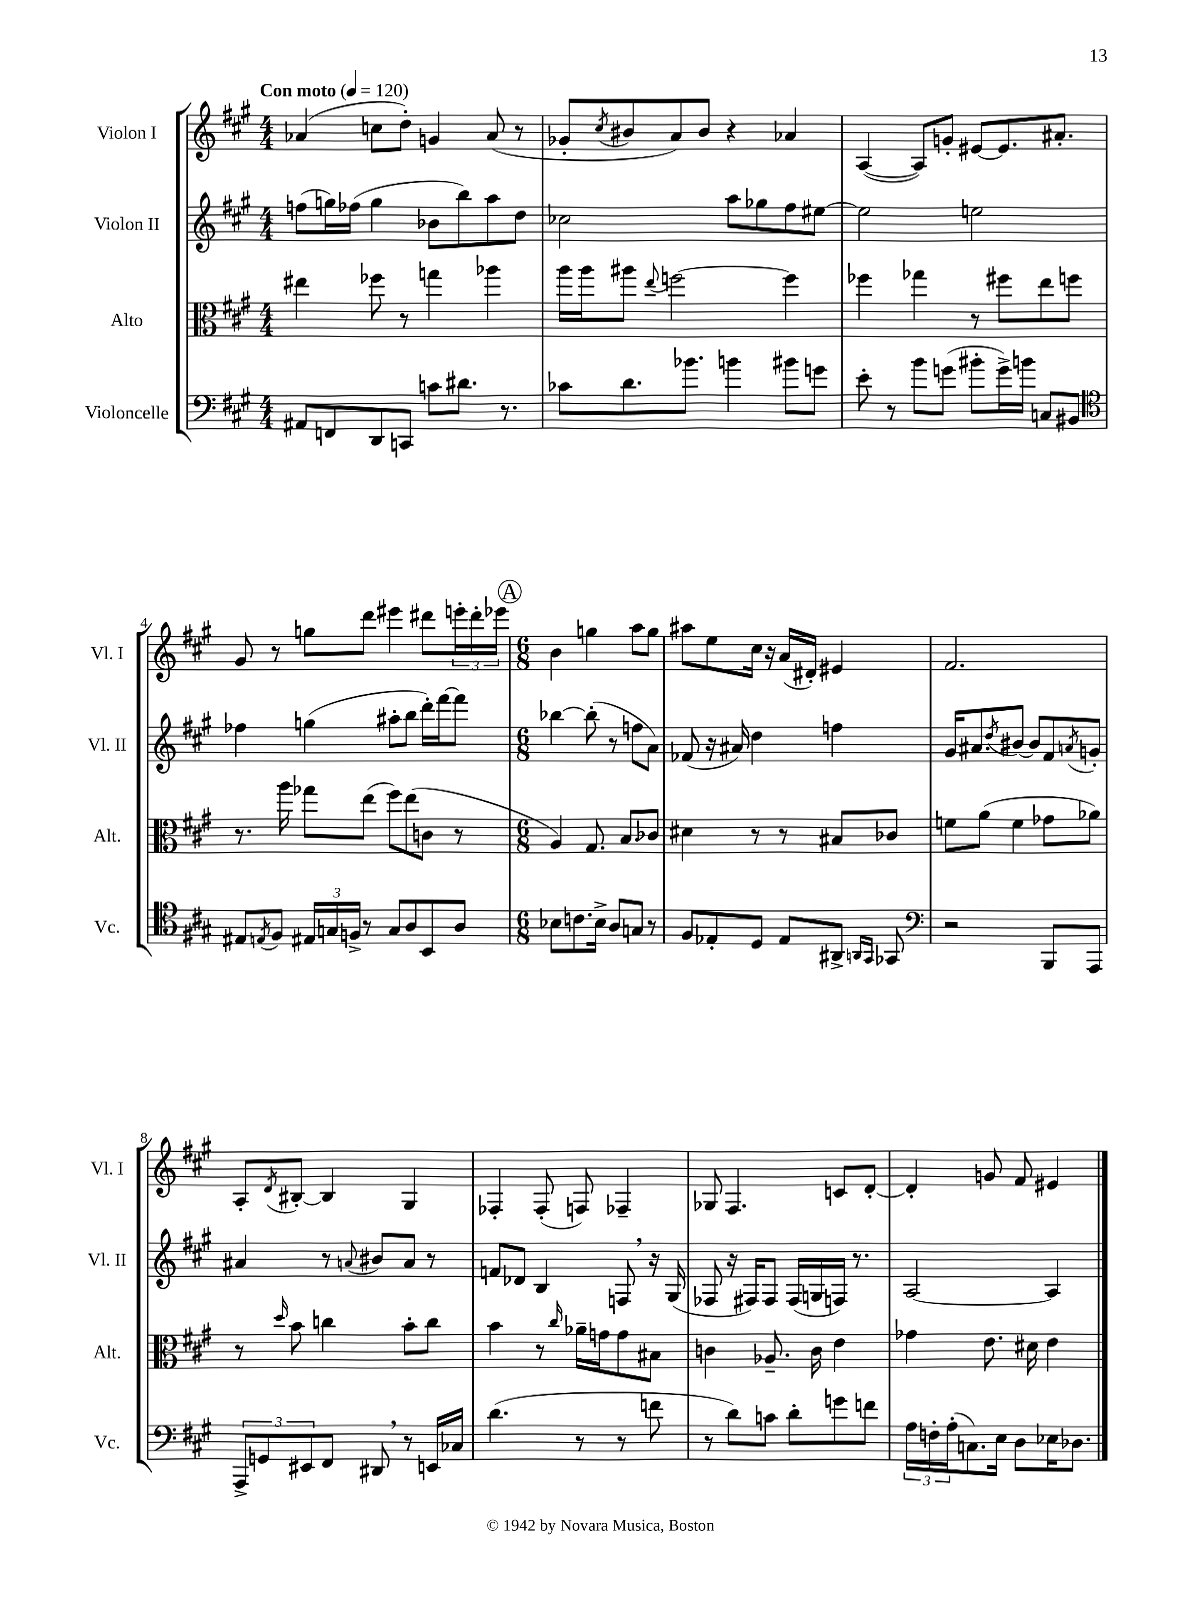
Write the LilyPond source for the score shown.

<<
\new StaffGroup <<
\new Staff = "s0" \with { instrumentName = "Violon I" shortInstrumentName = "Vl. I" } {
    \clef treble \key a \major \numericTimeSignature \time 4/4 \tempo "Con moto" 4 = 120
    aes'4( c''8 d''8-.) g'4 aes'8( r8 |
    ges'8-. \acciaccatura { cis''8 } bis'8 a'8) bis'8 r4 aes'4 |
    a4~( a8) g'8-. eis'8~ eis'8. ais'8.-. |
    gis'8 r8 g''8 d'''8 eis'''4 dis'''8 \tuplet 3/2 { e'''16-. dis'''16-. ees'''16 } |
    \mark \markup { \circle "A" } \numericTimeSignature \time 6/8 b'4 g''4 a''8 g''8 |
    ais''8 e''8 cis''16 r16 a'16( dis'16-.) eis'4 |
    fis'2. |
    a8-. \acciaccatura { d'8 } bis8~-. bis4 gis4 |
    fes4-. fes8-.( f8) fes4-- |
    ges8 fis4. c'8 d'8~-. |
    d'4-. g'8 fis'8 eis'4 \bar "|." |
}
\new Staff = "s1" \with { instrumentName = "Violon II" shortInstrumentName = "Vl. II" } {
    \clef treble \key a \major \numericTimeSignature \time 4/4
    f''8( g''16) fes''16( g''4 bes'8 b''8) a''8 d''8 |
    ces''2 a''8 ges''8 fis''8 eis''8~ |
    eis''2 e''2 |
    fes''4 g''4( ais''8-. b''8 d'''16-.) fis'''16~ fis'''8 |
    \mark \markup { \circle "A" } \numericTimeSignature \time 6/8 bes''4~ bes''8-.( r8 f''8 a'8) |
    fes'8( r16 ais'16) d''4 f''4 |
    gis'16 ais'8. \acciaccatura { d''8 } bis'8~ bis'8 fis'8 \acciaccatura { a'8 } g'8-. |
    ais'4 r8 \appoggiatura { a'8 } bis'8 a'8 r8 |
    f'8 des'8 b4 f8 \breathe r16 gis16( |
    fes8 r16 fis16) fis8 fis16( g16 f16) r8. |
    a2~ a4 \bar "|." |
}
\new Staff = "s2" \with { instrumentName = "Alto" shortInstrumentName = "Alt." } {
    \clef alto \key a \major \numericTimeSignature \time 4/4
    eis''4 fes''8 r8 g''4 aes''4 |
    a''16 a''16 ais''8 \appoggiatura { e''8 } f''2~ f''4 |
    fes''4 ges''4 r8 fis''8 e''8 f''8 |
    r8. a''16 ges''8 e''8( fis''8) e''8( c'8 r8 |
    \mark \markup { \circle "A" } \numericTimeSignature \time 6/8 a4) gis8. b8. ces'8 |
    dis'4 r8 r8 bis8 ces'8 |
    f'8 a'8( f'4 ges'8 aes'8) |
    r8 \grace { d''16 } b'8 c''4 b'8-. c''8 |
    b'4 r8 \grace { cis''16 } aes'16-- g'16 g'8 bis8 |
    c'4 aes8.-- c'16 e'4 |
    ges'4 e'8. dis'16 e'4 \bar "|." |
}
\new Staff = "s3" \with { instrumentName = "Violoncelle" shortInstrumentName = "Vc." } {
    \clef bass \key a \major \numericTimeSignature \time 4/4
    ais,8 f,8 d,8 c,8 c'8 dis'8. r8. |
    ces'8 d'8. bes'8. b'4 bis'8 g'8 |
    e'8-. r8 b'8 g'8( bis'8-. g'16->) b'16 c8 bis,8 |
    \clef tenor eis8 \acciaccatura { e8 } fis8 \tuplet 3/2 { eis16 g16 f16-> } r8 g8 a8 b,8 a8 |
    \mark \markup { \circle "A" } \numericTimeSignature \time 6/8 bes8 c'8. bes16-> a8 g8 r8 |
    fis8 ees8-. d8 ees8 ais,8-> \grace { a,16 gis,16 } ges,8 |
    \clef bass r2 b,,8 a,,8 |
    \tuplet 3/2 { a,,8-> g,8 eis,8 } fis,8 dis,8 \breathe r8 e,16 ces16 |
    d'4.( r8 r8 f'8 |
    r8 d'8) c'8 d'8-. g'8 f'8 |
    \tuplet 3/2 { a16 f16-. a16-.( } c8.) e16 d8 ees16 des8. \bar "|." |
}
>>
>>
